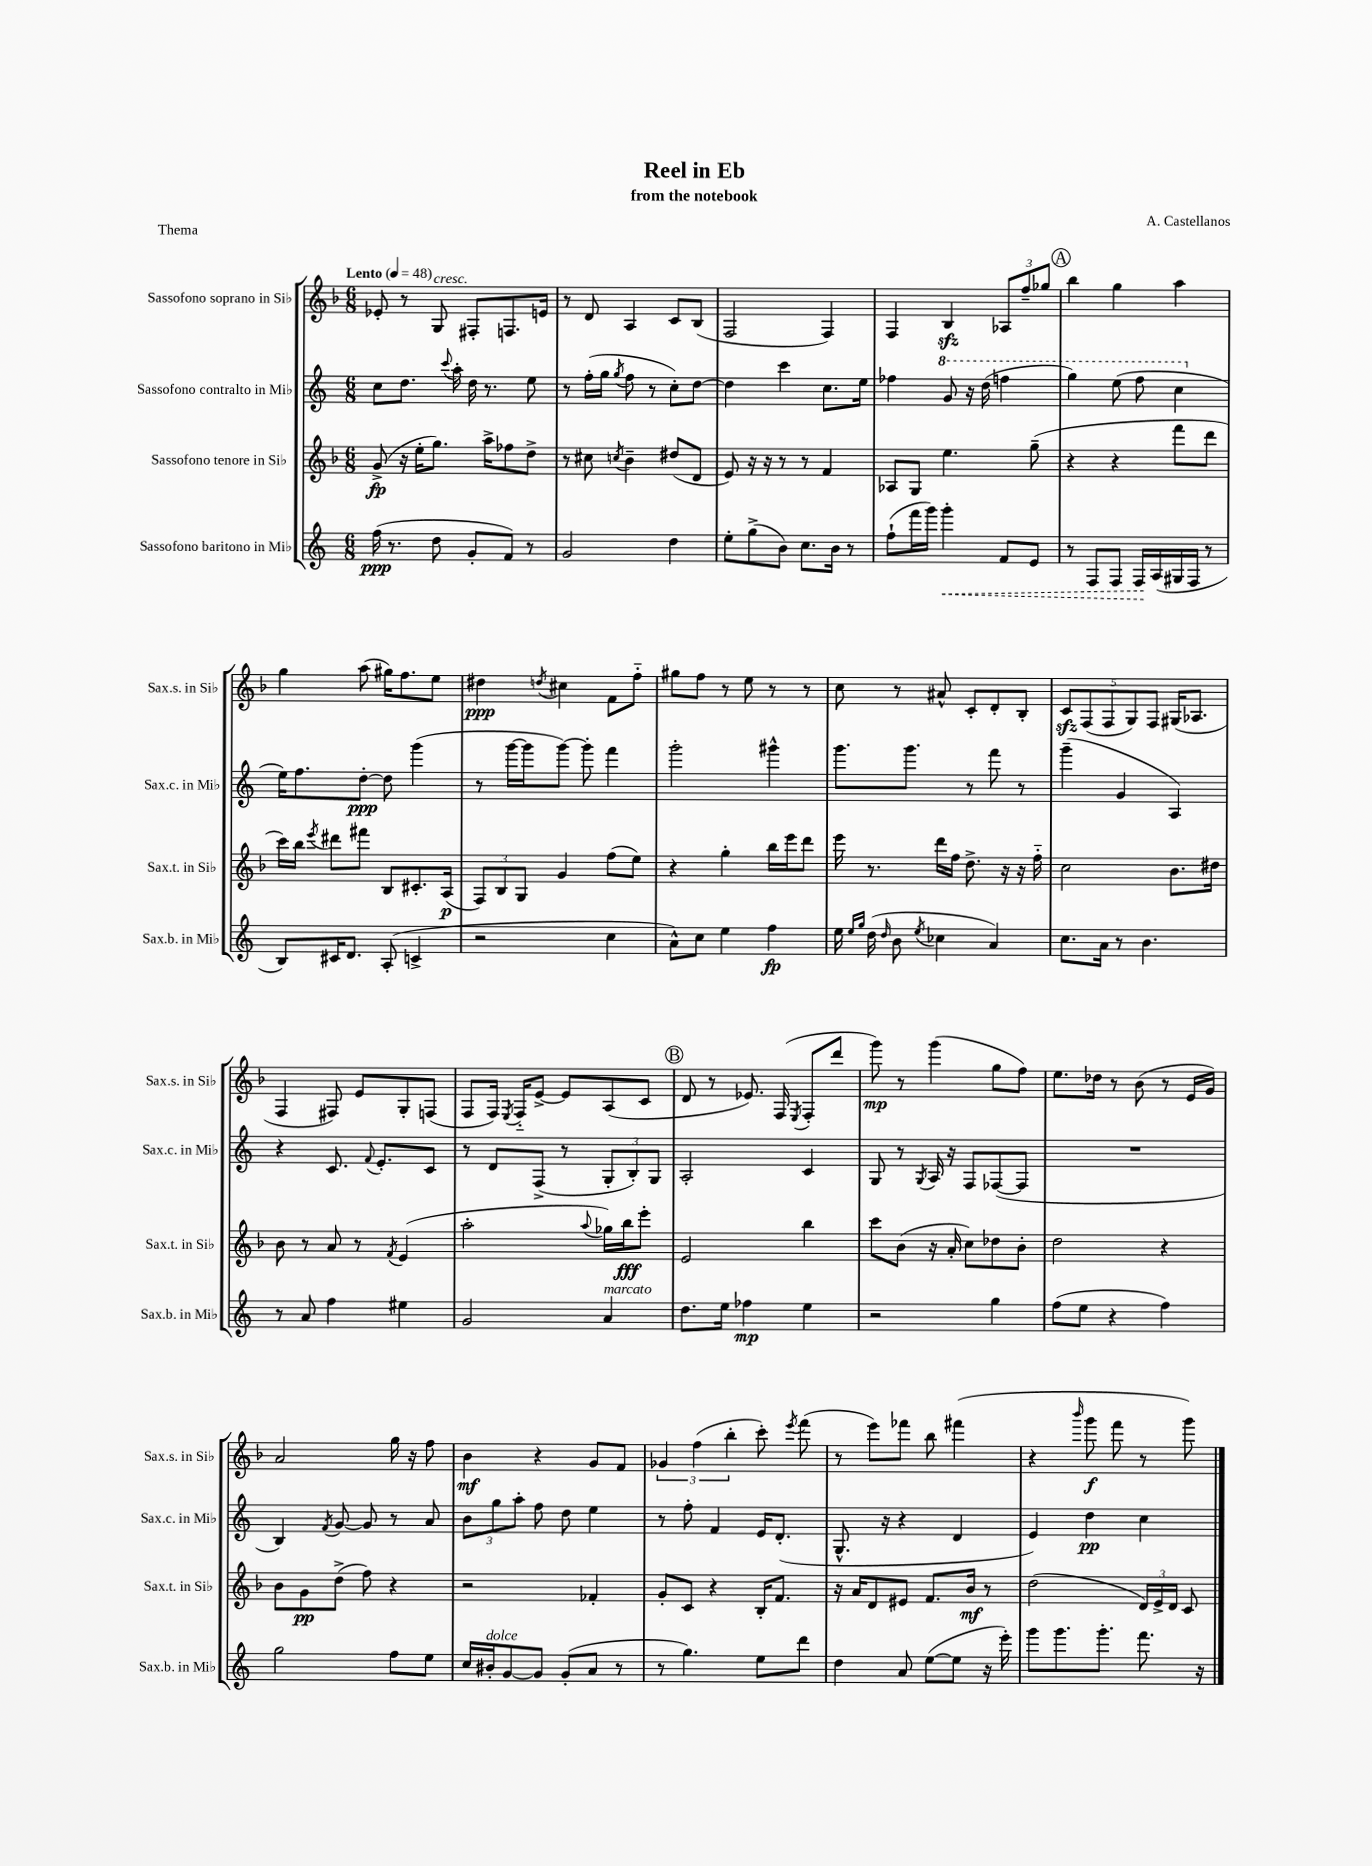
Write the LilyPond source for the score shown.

\header { title = "Reel in Eb" composer = "A. Castellanos" subtitle = "from the notebook" piece = "Thema" }
<<
\new StaffGroup <<
\new Staff = "s0" \with { instrumentName = "Sassofono soprano in Sib" shortInstrumentName = "Sax.s. in Sib" } {
    \clef treble \key f \major \numericTimeSignature \time 6/8 \tempo "Lento" 4 = 48
    \autoBeamOff ees'8-. r8 g8^\markup { \italic "cresc." } fis8[-. f8. e'16] |
    r8 d'8 a4 c'8[ bes8]( |
    f2 f4) |
    f4 bes4\sfz \tuplet 3/2 { aes8[ f''8-- ges''8] } |
    \mark \markup { \circle "A" } bes''4 g''4 a''4 |
    g''4 a''8( gis''16[) f''8. e''8] |
    dis''4\ppp \acciaccatura { d''8 } cis''4 f'8[ f''8]-_ |
    gis''8[ f''8] r8 e''8 r8 r8 |
    c''8 r8 ais'8-^ c'8[-. d'8-. bes8]-. |
    \tuplet 5/4 { c'8[\sfz f8( f8 g8) f8] } gis16[( aes8.] |
    f4 fis8) e'8[ g8-. f8]( |
    f8[ f16]) \acciaccatura { e8 } f16[-_ e'8]~-> e'8[ a8( c'8] |
    \mark \markup { \circle "B" } d'8 r8 ees'8.) f16( \acciaccatura { e8 } f8[-. d'''8] |
    g'''8\mp) r8 g'''4( g''8[ f''8]) |
    e''8.[ des''16] r8 bes'8( r8 e'16[ g'16]) |
    a'2 g''16 r16 f''8 |
    bes'4\mf r4 g'8[ f'8] |
    \tuplet 3/2 { ges'4 f''4( bes''4-. } c'''8-.) \acciaccatura { e'''8 } f'''8( |
    r8 e'''8[) fes'''8] bes''8 fis'''4( |
    r4 \grace { bes'''16 } g'''8\f f'''8 r8 g'''8) \bar "|." |
}
\new Staff = "s1" \with { instrumentName = "Sassofono contralto in Mib" shortInstrumentName = "Sax.c. in Mib" } {
    \clef treble \key c \major \numericTimeSignature \time 6/8
    \autoBeamOff c''8[ d''8.] \appoggiatura { c'''8 } a''16-. d''16 r8. e''8 |
    r8 f''16[-.( g''16] \acciaccatura { g''8 } f''8 r8 c''8[-.) d''8]~ |
    d''4 c'''4 c''8.[ e''16] |
    fes''4 \ottava #1 g''8 r16 d'''16( f'''!4 |
    \mark \markup { \circle "A" } g'''4) e'''8( f'''8 c'''4 \ottava #0 |
    e''16[) f''8. d''8]~-.\ppp d''8 g'''4( |
    r8 g'''16[~ g'''16 g'''8]~) g'''8-. f'''4 |
    g'''2-. gis'''4-^ |
    g'''8.[ g'''8.] r8 f'''8 r8 |
    g'''4--( g'4 a4) |
    r4 c'8. \appoggiatura { f'8 } e'8.[-. c'8] |
    r8 d'8[ f8]->( r8 \tuplet 3/2 { g8[-. b8-.) g8] } |
    \mark \markup { \circle "B" } a2-. c'4 |
    g8 r8 \acciaccatura { g8 } a16 r16 f8[ fes8~( fes8] |
    R2. |
    b4) \acciaccatura { f'8 } g'8~ g'8 r8 a'8 |
    \tuplet 3/2 { b'8[ g''8 a''8]-. } f''8 d''8 e''4 |
    r8 f''8-. f'4 e'16[ d'8.]-.( |
    g8.-^ r16 r4 d'4 |
    e'4) d''4\pp c''4 \bar "|." |
}
\new Staff = "s2" \with { instrumentName = "Sassofono tenore in Sib" shortInstrumentName = "Sax.t. in Sib" } {
    \clef treble \key f \major \numericTimeSignature \time 6/8
    \autoBeamOff g'8->\fp( r16 e''16[-. g''8.]) a''16[-> fes''8 d''8]-> |
    r8 cis''8 \acciaccatura { c''8 } bes'4-- dis''8[( d'8] |
    e'8) r16 r16 r8 r8 f'4 |
    aes8[ g8] e''4. g''8--( |
    \mark \markup { \circle "A" } r4 r4 f'''8[ d'''8] |
    c'''16[) bes''16] \acciaccatura { e'''8 } dis'''8[ fis'''8] bes8[ cis'8.-. a16]\p( |
    \tuplet 3/2 { f8[) bes8 g8] } g'4 f''8[( e''8]) |
    r4 g''4-. bes''16[ e'''16 d'''8] |
    e'''16 r8. d'''16[ f''16] d''8.-> r16 r16 f''16-_ |
    c''2 bes'8.[ dis''16] |
    bes'8 r8 a'8 r8 \acciaccatura { f'8 } e'4( |
    a''2-. \appoggiatura { a''8 } ges''16[) bes''16\fff e'''8]-. |
    \mark \markup { \circle "B" } e'2 bes''4 |
    c'''8[ bes'8]( r16 a'16-. c''8[) des''8 bes'8]-. |
    d''2 r4 |
    bes'8[ g'8\pp d''8]->( f''8) r4 |
    r2 fes'4-. |
    g'8[-. c'8] r4 bes16[-. f'8.] |
    r16 a'16[ d'8 eis'8] f'8.[ bes'16]\mf r8 |
    d''2( \tuplet 3/2 { d'16[) e'16-> d'16] } c'8 \bar "|." |
}
\new Staff = "s3" \with { instrumentName = "Sassofono baritono in Mib" shortInstrumentName = "Sax.b. in Mib" } {
    \clef treble \key c \major \numericTimeSignature \time 6/8
    \autoBeamOff f''16\ppp( r8. d''8 g'8[-. f'8]) r8 |
    g'2 d''4 |
    e''8[-. g''8->( b'8]) c''8.[ b'16] r8 |
    f''8[-!( f'''16 g'''16]) \once \override Hairpin.style = #'dashed-line g'''4-.\< f'8[ e'8] |
    \mark \markup { \circle "A" } r8 f8[ f8] f16[\! a16( gis16 f16] r8 |
    b8[) cis'16 d'8.] a8-.( c'4-> |
    r2 c''4 |
    a'8[-^) c''8] e''4 f''4\fp |
    e''16 \grace { e''16[ g''16] } d''16( \grace { d''16 } b'8 \acciaccatura { e''8 } ces''4 a'4) |
    c''8.[ a'16] r8 b'4. |
    r8 a'8 f''4 eis''4 |
    g'2 a'4^\markup { \italic "marcato" } |
    \mark \markup { \circle "B" } d''8.[ e''16] fes''4\mp e''4 |
    r2 g''4 |
    f''8[( e''8] r4 f''4) |
    g''2 f''8[ e''8] |
    c''16[ bis'16-.^\markup { \italic "dolce" } g'8~ g'8] g'8[-.( a'8] r8 |
    r8 g''4.) e''8[ d'''8] |
    d''4 a'8 e''8[~( e''8] r16 e'''16-.) |
    g'''8[ g'''8. g'''8.]-. f'''8. r16 \bar "|." |
}
>>
>>
\layout { \context { \Score \remove "Bar_number_engraver" } }
